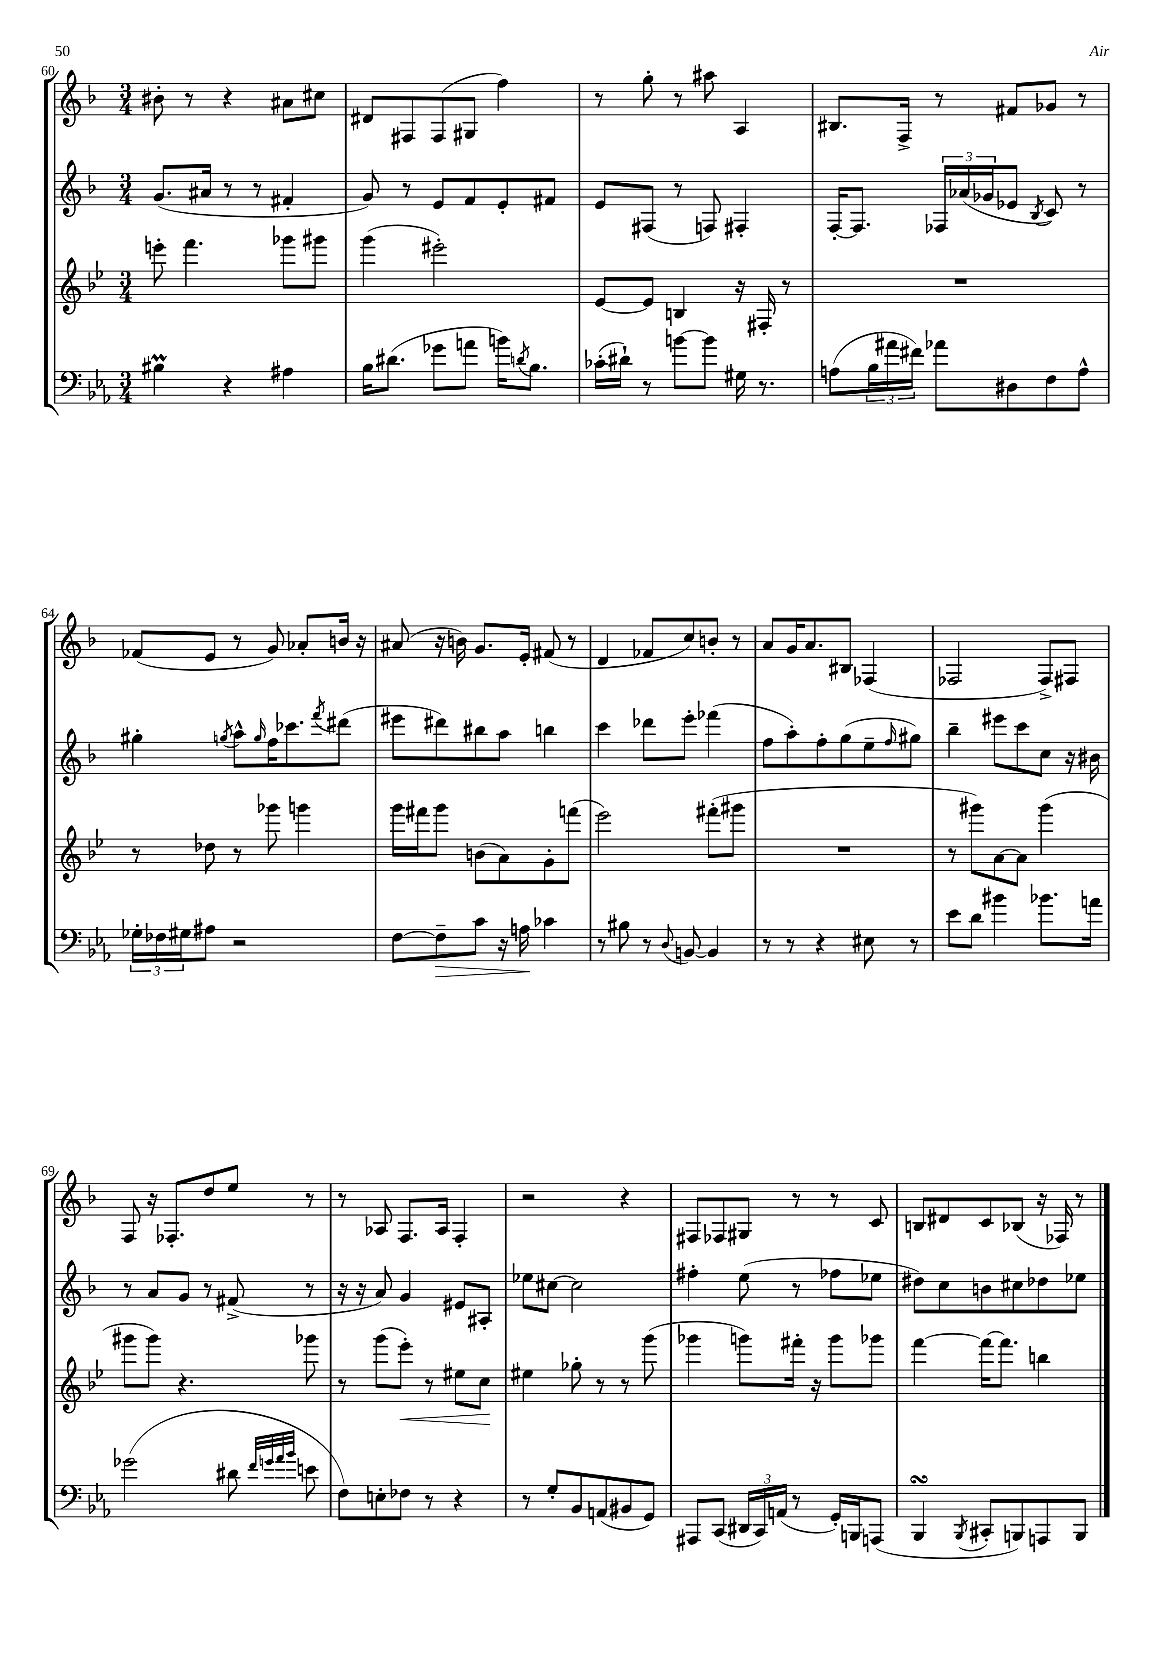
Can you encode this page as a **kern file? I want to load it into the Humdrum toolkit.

**kern	**kern	**kern	**kern
*staff4	*staff3	*staff2	*staff1
*clefF4	*clefG2	*clefG2	*clefG2
*k[b-e-a-]	*k[b-e-]	*k[b-]	*k[b-]
*M3/4	*M3/4	*M3/4	*M3/4
4B#\	8eee'\	(8.g/L	8b#'\
.	4.fff\	.	8r
.	.	16a#/Jk	.
4r	.	8r	4r
.	.	8r	.
4A#\	8ggg-\L	4f#'/	8a#\L
.	8ggg#\J	.	8cc#\J
=	=	=	=
16B-\LK	(4ggg\	8g/)	8d#/L
(8.d#\J	.	.	.
.	.	8r	8F#/
8g-\L	2eee#'\)	8e/L	(8F#/
8a\J	.	8f/	8G#/J
16b\LK)	.	8e'/	4ff\)
8qd/	.	.	.
8.B-\J	.	.	.
.	.	8f#/J	.
=	=	=	=
(16c-'\LL	[8e-/L	8e/L	8r
16d#`\JJ)	.	.	.
8r	8e-/]J	(8F#/J	8gg'\
[8b\L	4B/	8r	8r
8b\]J	.	8F/)	8aa#\
16G#\	16r	4F#'/	4A/
8.r	16F#'/	.	.
.	8r	.	.
=	=	=	=
(8A\L	2.r	[16F'/LK	8.B#/L
.	.	8.F/]J	.
24B-\L	.	.	.
24a#\	.	.	.
.	.	.	16F^/Jk
24f#\JJ)	.	.	.
8a-\L	.	24F-/LL	8r
.	.	(24a-/	.
.	.	24g-/J	.
8D#\	.	8e-/J	8f#/L
.	.	8qB-/	.
8F\	.	8c/)	8g-/J
8A^^\J	.	8r	8r
=	=	=	=
24G-'\LL	8r	4gg#'\	(8f-/L
24F-\	.	.	.
24G#\J	.	.	.
8A#\J	8dd-\	.	8e/J
.	.	8qgg/	.
2r	8r	8aa^^\L	8r
.	.	16qqgg/	.
.	8ggg-\	16ff\K	8g/)
.	.	8.ccc-\	.
.	4ggg\	.	8a-'/L
.	.	8qfff/	.
.	.	(8ddd#\J	16b/Jk
.	.	.	16r
=	=	=	=
[8F\L	16ggg\LL	8eee#\L	(8a#/
.	16fff#\J	.	.
8F~\]	8ggg\J	8ddd#\)	16r
.	.	.	16b\)
8c\J	(8b\L	8bb#\	8.g/L
16r	8a\)	8aa\J	.
16A\	.	.	16e'/Jk
4c-\	8g'\	4bb\	(8f#/
.	(8fff\J	.	8r
=	=	=	=
8r	2eee-\)	4ccc\	4d/
8B#\	.	.	.
8r	.	8ddd-\L	8f-/L
8qqD/	.	.	.
[8BB/	.	8eee'\J	8cc/)
4BB/]	(8fff#'\L	(4fff-\	8b'/J
.	8ggg#\J	.	8r
=	=	=	=
8r	2.r	8ff\L	8a/L
8r	.	8aa'\)	16g/K
.	.	.	8.a/
4r	.	8ff'\	.
.	.	(8gg\	8B#/J
8E#\	.	8ee~\	(4F-/
.	.	16qqff/	.
8r	.	8gg#\J)	.
=	=	=	=
8e-\L	8r	4bb-~\	2F-/
8d\J	8ggg#\L)	.	.
4b#\	[8a\	8eee#\L	.
.	8a\]J	8ccc\	.
8.b-\L	(4ggg#\	8cc\J	8F-^/L)
.	.	16r	8F#/J
16a\Jk	.	16b#\	.
=	=	=	=
(2g-\	8ggg#\L	8r	8F/
.	8ggg#\J)	8a/L	16r
.	.	.	8.F-'/L
.	4.r	8g/J	.
.	.	8r	8dd/
8d#\	.	(8f#^/	8ee/J
32qqf/LLL	.	.	.
32qqg/	.	.	.
32qqa-/	.	.	.
32qqb-/JJJ	.	.	.
8e\	8ggg-\	8r	8r
=	=	=	=
8F\L)	8r	16r	8r
.	.	16r	.
8E'\	(8ggg\L	8a/)	8A-/
8F-\J	8eee-'\J)	4g/	8.F/L
8r	8r	.	.
.	.	.	16A-/Jk
4r	8ee#\L	8e#/L	4F'/
.	8cc\J	8A#'/J	.
=	=	=	=
8r	4ee#\	8ee-\L	2r
8G'/L	.	[8cc#\J	.
8BB-/	8gg-'\	2cc#\]	.
(8AA/	8r	.	.
8BB#/	8r	.	4r
8GG/J)	(8ggg\	.	.
=	=	=	=
8AAA#/L	4ggg-\	4ff#'\	8F#/L
(8CC/J	.	.	8F-/
24DD#/LL	8ggg\L)	(8ee\	8G#/J
24CC/)	.	.	.
(24AA/JJ	.	.	.
8r	16fff#'\Jk	8r	8r
.	16r	.	.
16GG'/LL)	8ggg\L	8ff-\L	8r
16BBB/J	.	.	.
(8AAA/J	8ggg-\J	8ee-\J	8c/
=	=	=	=
4BBB-/	[4fff\	8dd#\L)	8B/L
.	.	8cc\	8d#/
8qBBB-/	.	.	.
8CC#'/L	16fff\_LK	8b\	8c/
.	8.fff\]J	.	.
8BBB/)	.	8cc#\	(8B-/J
8AAA/	4bb\	8dd-\	16r
.	.	.	16F-/)
8BBB/J	.	8ee-\J	8r
==	==	==	==
*-	*-	*-	*-
